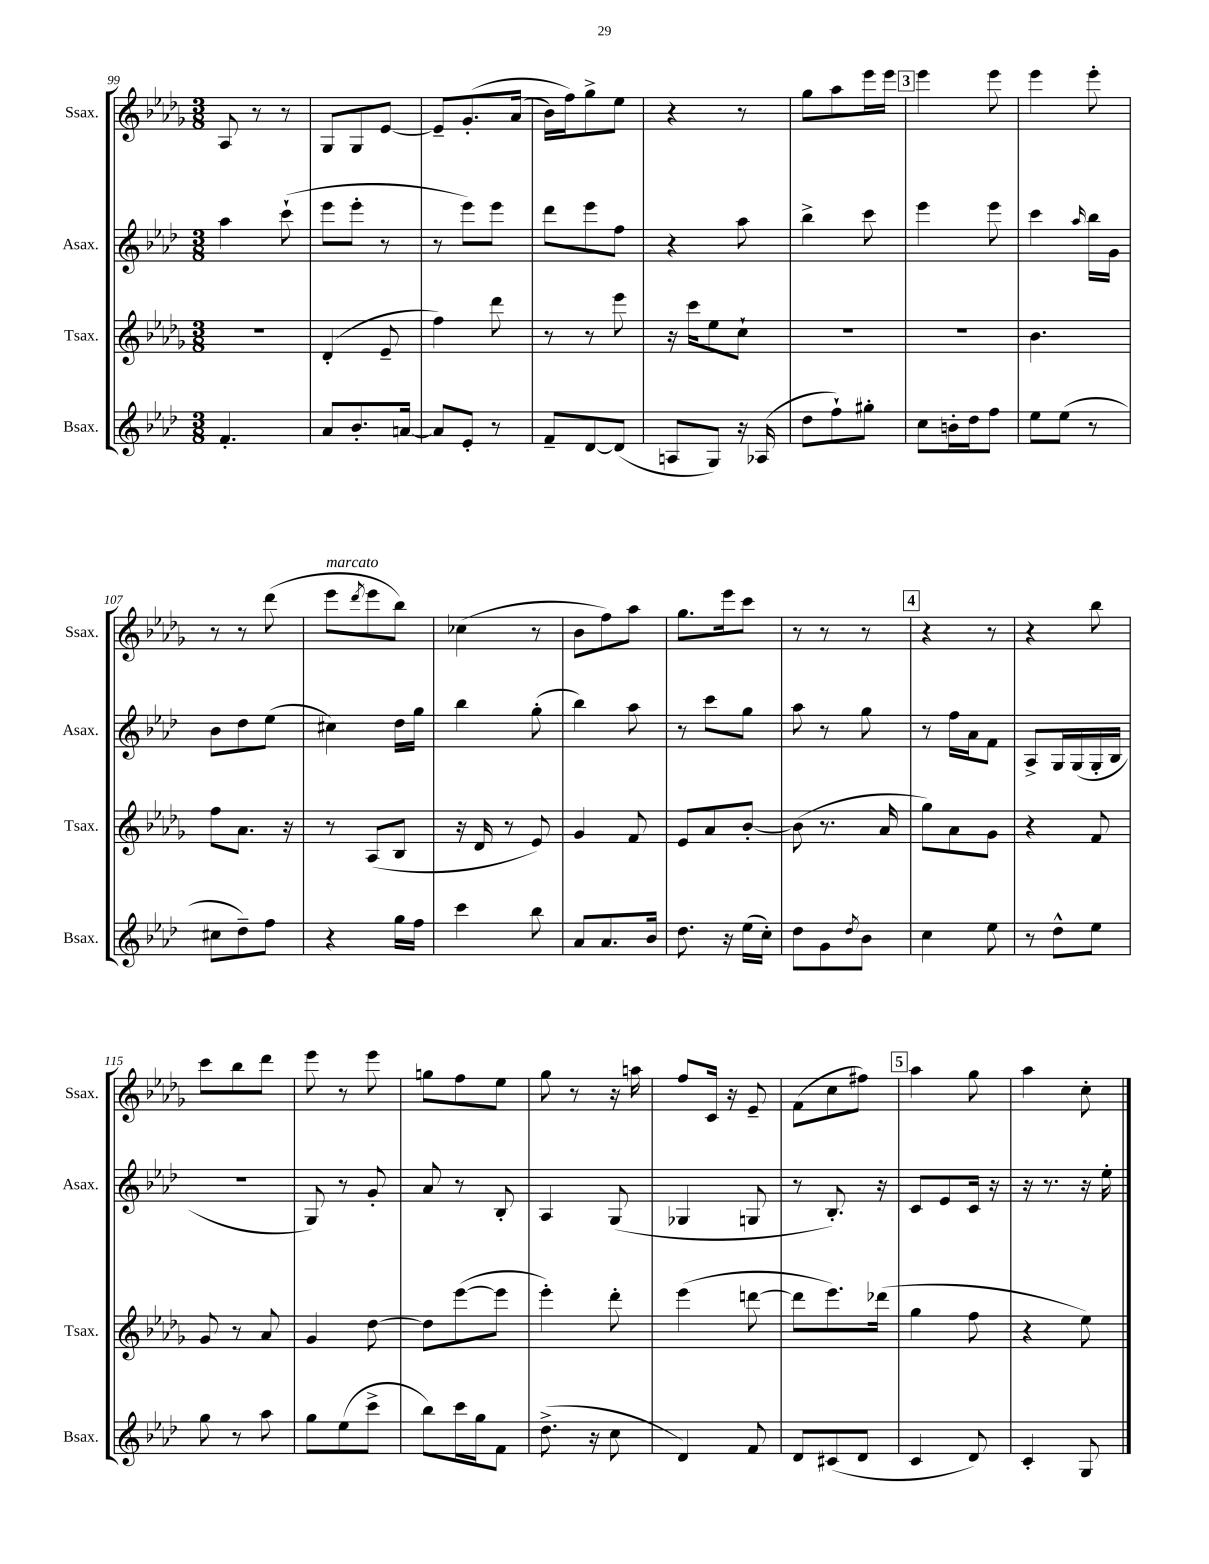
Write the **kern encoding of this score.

**kern	**kern	**kern	**kern
*staff4	*staff3	*staff2	*staff1
*clefG2	*clefG2	*clefG2	*clefG2
*k[b-e-a-d-]	*k[b-e-a-d-g-]	*k[b-e-a-d-]	*k[b-e-a-d-g-]
*M3/8	*M3/8	*M3/8	*M3/8
4.f'	4.r	4aa-	8A-
.	.	.	8r
.	.	(8ccc`	8r
=	=	=	=
8a-	(4d-'	8eee-	8G-
8.b-'	.	8eee-'	8G-
.	8e-~	8r	[8e-
[16a	.	.	.
=	=	=	=
8a]	4ff)	8r	8e-~]
8e-'	.	8eee-)	&(8.g-'
8r	8ddd-	8eee-	.
.	.	.	(16a-
=	=	=	=
8f~	8r	8ddd-	16b-)
.	.	.	16ff&)
[8d-	8r	8eee-	8gg-^
(8d-]	8eee-	8ff	8ee-
=	=	=	=
8A	16r	4r	4r
.	16ccc	.	.
8G)	8ee-	.	.
16r	8cc`	8aa-	8r
(16A-	.	.	.
=	=	=	=
8dd-	4.r	4bb-^	8gg-
8ff`)	.	.	8aa-
8gg#'	.	8ccc	16eee-
.	.	.	16eee-
=	=	=	=
8cc	4.r	4eee-	4eee-
16b'	.	.	.
16dd-	.	.	.
8ff	.	8eee-	8eee-
=	=	=	=
8ee-	4.b-	4ccc	4eee-
(8ee-	.	.	.
.	.	16qqaa-	.
8r	.	16bb-	8eee-'
.	.	16g	.
=	=	=	=
8cc#	8ff	8b-	8r
8dd-~)	8.a-	8dd-	8r
8ff	.	(8ee-	(8ddd-
.	16r	.	.
=	=	=	=
4r	8r	4cc#)	8eee-
.	.	.	8qddd-
.	(8A-	.	8eee-
16gg	8B-	16dd-	8bb-)
16ff	.	16gg	.
=	=	=	=
4ccc	16r	4bb-	(4cc-
.	16d-	.	.
.	8r	.	.
8bb-	8e-)	(8gg'	8r
=	=	=	=
8a-	4g-	4bb-)	8b-
8.a-	.	.	8ff)
.	8f	8aa-	8aa-
16b-	.	.	.
=	=	=	=
8.dd-	8e-	8r	8.gg-
.	8a-	8ccc	.
16r	.	.	16eee-
(16ee-	[8b-'	8gg	8ccc
16cc')	.	.	.
=	=	=	=
8dd-	(8b-]	8aa-	8r
8g	8.r	8r	8r
8qdd-	.	.	.
8b-	.	8gg	8r
.	16a-	.	.
=	=	=	=
4cc	8gg-)	8r	4r
.	8a-	16ff	.
.	.	16a-	.
8ee-	8g-	8f	8r
=	=	=	=
8r	4r	8A-^	4r
8dd-^^	.	16G	.
.	.	(16G	.
8ee-	8f	16G'	8bb-
.	.	16B-	.
=	=	=	=
8gg	8g-	4.r	8ccc
8r	8r	.	8bb-
8aa-	8a-	.	8ddd-
=	=	=	=
8gg	4g-	8G)	8eee-
(8ee-	.	8r	8r
8ccc^	[8dd-	8g'	8eee-
=	=	=	=
8bb-)	8dd-]	8a-	8gg
16ccc	([8eee-	8r	8ff
16gg	.	.	.
8f	8eee-]	8B-'	8ee-
=	=	=	=
(8.dd-^	4eee-')	4A-	8gg-
.	.	.	8r
16r	.	.	.
8cc	8ddd-'	(8G	16r
.	.	.	16aa
=	=	=	=
4d-)	(4eee-	4G-	8ff
.	.	.	16c
.	.	.	16r
8f	[8ddd	8G	8e-~
=	=	=	=
8d-	8ddd]	8r	(8f
(8c#	8.eee-)	8.B-')	8cc
8d-	.	.	8ff#)
.	(16ddd-	16r	.
=	=	=	=
4c	4gg-	8c	4aa-
.	.	8e-	.
8d-)	8ff	16c	8gg-
.	.	16r	.
=	=	=	=
4c'	4r	16r	4aa-
.	.	8.r	.
8G	8ee-)	16r	8cc'
.	.	16ee-'	.
==	==	==	==
*-	*-	*-	*-
